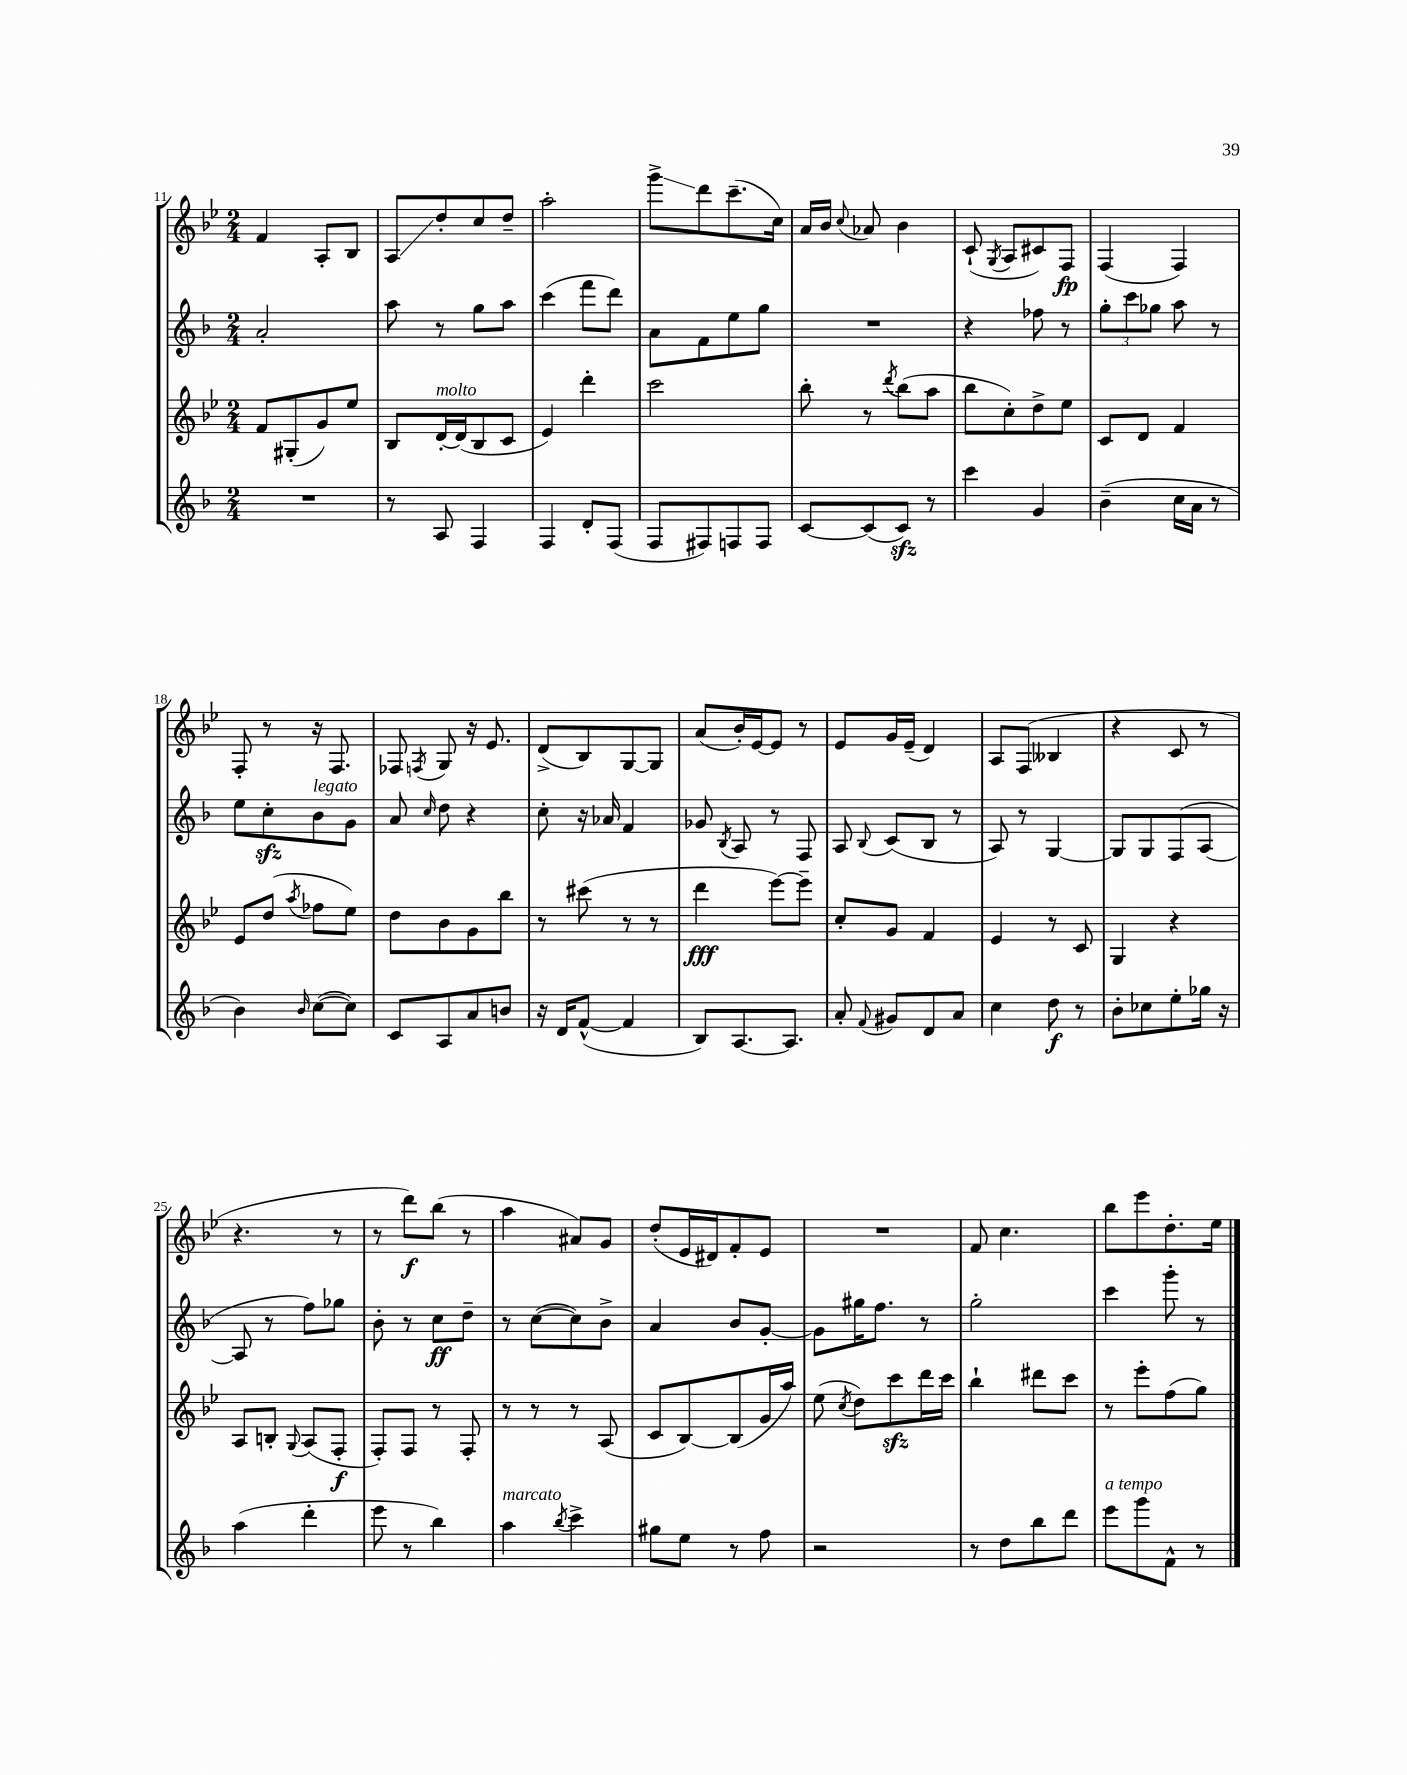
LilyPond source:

<<
\new StaffGroup <<
\new Staff = "s0" {
    \clef treble \key bes \major \numericTimeSignature \time 2/4
    \autoBeamOff f'4 a8[-. bes8] |
    a8[\glissando d''8-. c''8 d''8]-- |
    a''2-. |
    g'''8[->\glissando d'''8 c'''8.--( c''16]) |
    a'16[ bes'16] \appoggiatura { c''8 } aes'8 bes'4 |
    c'8-!( \acciaccatura { g8 } a8[ cis'8) f8]\fp |
    f4( f4) |
    f8-. r8 r16 f8. |
    fes8 \acciaccatura { f8 } g8 r16 ees'8. |
    d'8[->( bes8) g8~ g8] |
    a'8[( bes'16-.) ees'16~ ees'8] r8 |
    ees'8[ g'16 ees'16]--( d'4) |
    a8[ f8]( beses4 |
    r4 c'8 r8 |
    r4. r8 |
    r8 d'''8[\f) bes''8]( r8 |
    a''4 ais'8[) g'8] |
    d''8[-.( ees'16 dis'16) f'8-. ees'8] |
    R2 |
    f'8 c''4. |
    bes''8[ ees'''8 d''8.-. ees''16] \bar "|." |
}
\new Staff = "s1" {
    \clef treble \key f \major \numericTimeSignature \time 2/4
    \autoBeamOff a'2-. |
    a''8 r8 g''8[ a''8] |
    c'''4( f'''8[ d'''8]) |
    a'8[ f'8 e''8 g''8] |
    R2 |
    r4 fes''8 r8 |
    \tuplet 3/2 { g''8[-. c'''8 ges''8] } a''8 r8 |
    e''8[ c''8-.\sfz bes'8^\markup { \italic "legato" } g'8] |
    a'8 \grace { c''16 } d''8 r4 |
    c''8-. r16 aes'16 f'4 |
    ges'8 \acciaccatura { bes8 } a8 r8 f8 |
    a8 \appoggiatura { bes8 } c'8[( bes8] r8 |
    a8) r8 g4~ |
    g8[ g8 f8( a8]~ |
    a8 r8 f''8[) ges''8] |
    bes'8-. r8 c''8[\ff d''8]-- |
    r8 c''8[~( c''8) bes'8]-> |
    a'4 bes'8[ g'8]~-. |
    g'8[ gis''16 f''8.] r8 |
    g''2-. |
    c'''4 g'''8-. r8 \bar "|." |
}
\new Staff = "s2" {
    \clef treble \key bes \major \numericTimeSignature \time 2/4
    \autoBeamOff f'8[ gis8-.( g'8) ees''8] |
    bes8[ d'16~-.^\markup { \italic "molto" } d'16( bes8 c'8] |
    ees'4) d'''4-. |
    c'''2 |
    bes''8-. r8 \acciaccatura { d'''8 } bes''8[( a''8] |
    bes''8[ c''8-.) d''8-> ees''8] |
    c'8[ d'8] f'4 |
    ees'8[ d''8]( \acciaccatura { a''8 } fes''8[ ees''8]) |
    d''8[ bes'8 g'8 bes''8] |
    r8 cis'''8( r8 r8 |
    d'''4\fff ees'''8[~) ees'''8]-- |
    c''8[-. g'8] f'4 |
    ees'4 r8 c'8 |
    g4 r4 |
    a8[ b8]-. \appoggiatura { g8 } a8[( f8]-.\f |
    f8[-.) f8] r8 f8-. |
    r8 r8 r8 a8( |
    c'8[ bes8~) bes8( g'16 a''16]) |
    ees''8( \acciaccatura { c''8 } d''8[) c'''8\sfz d'''16 c'''16] |
    bes''4-! dis'''8[ c'''8] |
    r8 ees'''8[-. f''8( g''8]) \bar "|." |
}
\new Staff = "s3" {
    \clef treble \key f \major \numericTimeSignature \time 2/4
    \autoBeamOff R2 |
    r8 a8 f4 |
    f4 d'8[-. f8]( |
    f8[ fis8) f8 f8] |
    c'8[~ c'8( c'8]\sfz) r8 |
    c'''4 g'4 |
    bes'4--( c''16[ a'16] r8 |
    bes'4) \grace { bes'16 } c''8[~( c''8]) |
    c'8[ a8 a'8 b'8] |
    r16 d'16[ f'8]~-^( f'4 |
    bes8[) a8.~ a8.] |
    a'8-. \appoggiatura { f'8 } gis'8[ d'8 a'8] |
    c''4 d''8\f r8 |
    bes'8[-. ces''8 e''8-. ges''16] r16 |
    a''4( d'''4-. |
    e'''8 r8 bes''4) |
    a''4^\markup { \italic "marcato" } \acciaccatura { bes''8 } c'''4-> |
    gis''8[ e''8] r8 f''8 |
    r2 |
    r8 d''8[ bes''8 d'''8] |
    e'''8[^\markup { \italic "a tempo" } g'''8 f'8]-^ r8 \bar "|." |
}
>>
>>
\layout { \context { \Score currentBarNumber = #11 } }
